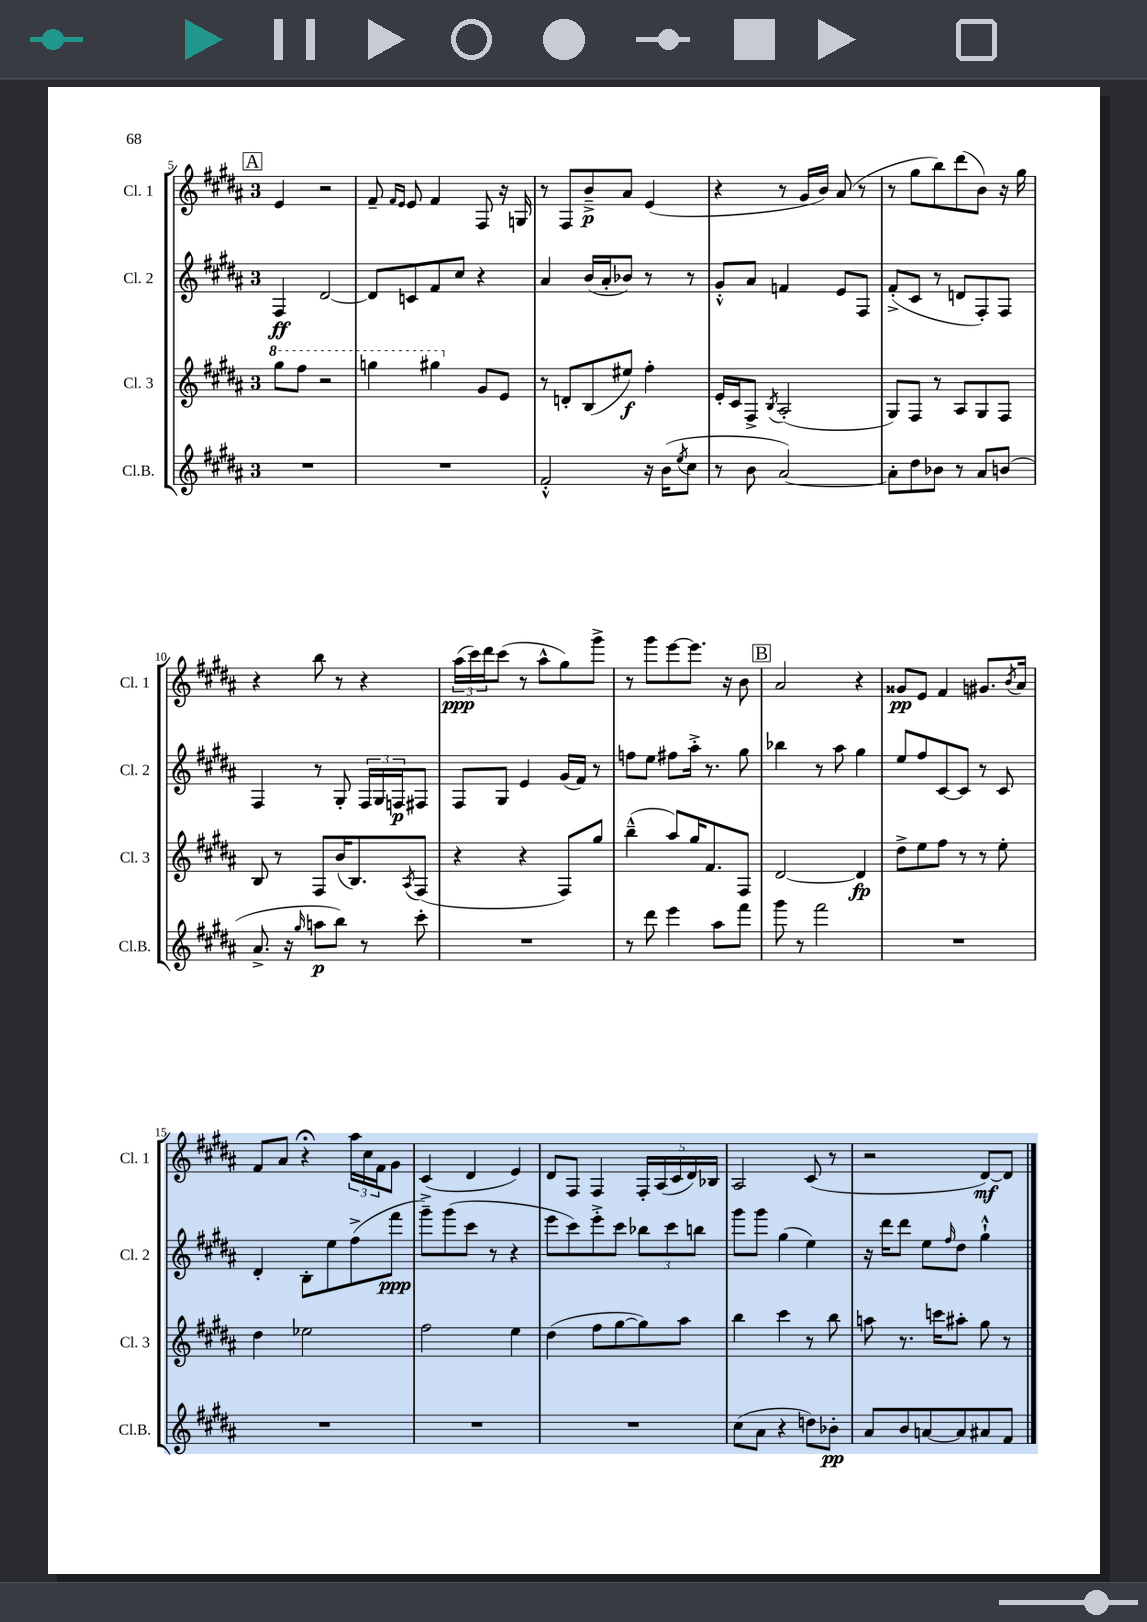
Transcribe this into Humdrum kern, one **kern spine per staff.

**kern	**kern	**kern	**kern
*staff4	*staff3	*staff2	*staff1
*clefG2	*clefG2	*clefG2	*clefG2
*k[f#c#g#d#a#]	*k[f#c#g#d#a#]	*k[f#c#g#d#a#]	*k[f#c#g#d#a#]
*M3/4	*M3/4	*M3/4	*M3/4
2.r	8ggg#	4F#	4e
.	8fff#	.	.
.	2r	[2d#	2r
=	=	=	=
2.r	4ggg	8d#]	8f#~
.	.	.	16qqf#
.	.	.	16qqe
.	.	8c	8e
.	4ggg#	8f#	4f#
.	.	8cc#	.
.	8g#	4r	8F#
.	8e	.	16r
.	.	.	16G
=	=	=	=
2f#'^^	8r	4a#	8r
.	8d'	.	8F#
.	(8B	(16b	8b~^
.	.	16a#'	.
.	8ee#)	8b-)	8a#
16r	4ff#'	8r	(4e
(16b	.	.	.
8qee	.	.	.
8cc#	.	8r	.
=	=	=	=
8r	16e'	8g#'^^	4r
.	16c#	.	.
8b	8F#^	8a#	.
.	8qB	.	.
[2a#)	(2A#'	4f	8r
.	.	.	16g#
.	.	.	16b)
.	.	8e	(8a#
.	.	8F#	8r
=	=	=	=
8a#']	8G#)	(8f#'^	8r
8dd#	8F#	8c#	8gg#
8b-	8r	8r	8bb)
8r	8A#	8d	(8ddd#
8a#	8G#	8F#')	8b)
(8b	8F#	8F#	16r
.	.	.	16gg#
=	=	=	=
8.a#^	8B	4F#	4r
.	8r	.	.
16r	.	.	.
16qqgg#	.	.	.
8aa	8F#	8r	8bb
8bb)	(16b	8G#'	8r
.	8.B)	.	.
8r	.	24F#	4r
.	.	24G#	.
.	.	24F	.
.	8qA#	.	.
8ccc#'	(8F#	8F#	.
=	=	=	=
2.r	4r	8F#	(24aa#
.	.	.	24ccc#)
.	.	.	24ddd#
.	.	8G#	(8ccc#
.	4r	4e	8r
.	.	.	8aa#^^
.	8F#)	(16g#	8gg#)
.	.	16f#)	.
.	8gg#	8r	8ggg#^
=	=	=	=
8r	(4bb~^^	8ff	8r
8ddd#	.	8ee	8ggg#
4eee	8aa#)	8ff#	[8eee
.	16gg#	16aa#'^	8.eee]
.	8.f#	8.r	.
8aa#	.	.	.
.	.	.	16r
8fff#	8F#	8gg#	8b
=	=	=	=
8ggg#	[2d#	4bb-	2a#
8r	.	.	.
2fff#	.	8r	.
.	.	8aa#	.
.	4d#]	4gg#	4r
=	=	=	=
2.r	8dd#^	8ee	8g##
.	8ee	8ff#	8e
.	8ff#	[8c#	4f#
.	8r	8c#]	.
.	8r	8r	8.g#
.	8ee'	8c#	.
.	.	.	8qb
.	.	.	16a#
=	=	=	=
2.r	4dd#	4d#'	8f#
.	.	.	8a#
.	2ee-	8B'	4r;
.	.	8ee	.
.	.	(8ff#^	24aa#
.	.	.	24cc#
.	.	.	24f#
.	.	8fff#	8g#
=	=	=	=
2.r	2ff#	8ggg#~^)	(4c#
.	.	(8ggg#	.
.	.	8ccc#	4d#
.	.	8r	.
.	4ee	4r	4e)
=	=	=	=
2.r	(4dd#	8eee	8d#
.	.	8ccc#)	8F#
.	8ff#	8eee'^	4F#
.	[8gg#	8ccc#	.
.	8gg#])	12bb-	20F#'
.	.	.	(20A#
.	.	12ccc#	.
.	.	.	20c#
.	8aa#	.	.
.	.	.	20d#)
.	.	12bb	.
.	.	.	20B-
=	=	=	=
(8cc#	4bb	8ggg#	2A#
8a#	.	8ggg#	.
4r	4ccc#	(4gg#	.
8dd)	8r	4ee)	(8c#
8b-'	8bb	.	8r
=	=	=	=
8a#	8aa	16r	2r
.	.	16ddd#	.
8b	8.r	8ddd#	.
[8a	.	8ee	.
.	16ccc	.	.
.	.	16qqff#	.
8a]	8aa#'	8dd#	.
8a#	8gg#	4gg#`^^	[8d#)
8f#	8r	.	8d#]
==	==	==	==
*-	*-	*-	*-
